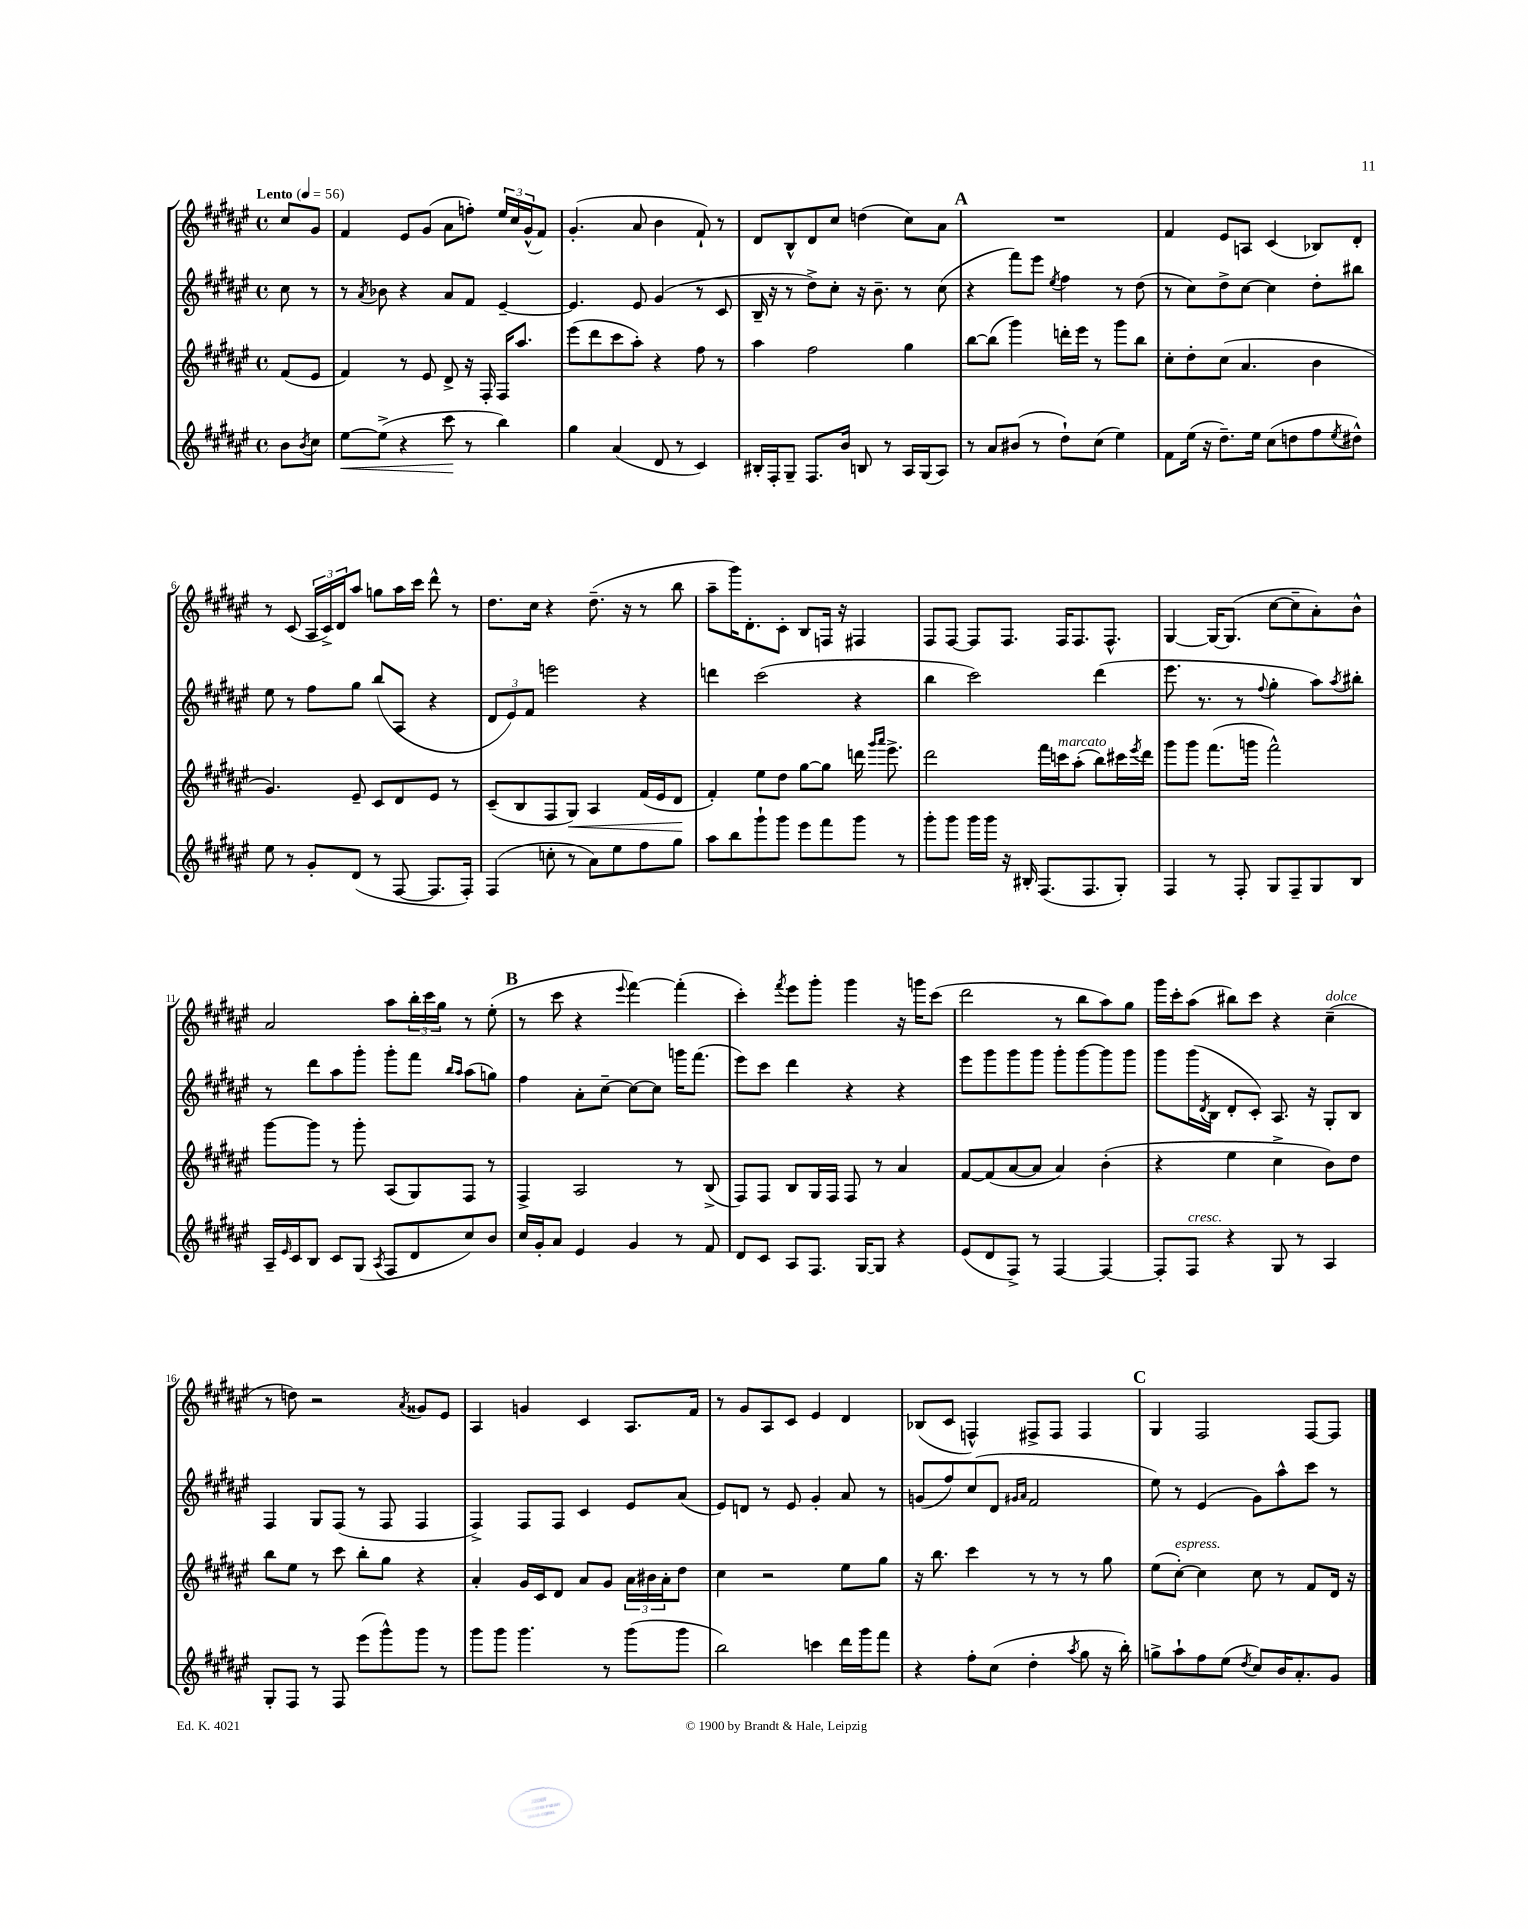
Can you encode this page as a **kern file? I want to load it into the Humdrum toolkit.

**kern	**kern	**kern	**kern
*staff4	*staff3	*staff2	*staff1
*clefG2	*clefG2	*clefG2	*clefG2
*k[f#c#g#d#a#e#]	*k[f#c#g#d#a#e#]	*k[f#c#g#d#a#e#]	*k[f#c#g#d#a#e#]
*M4/4	*M4/4	*M4/4	*M4/4
*met(c)	*met(c)	*met(c)	*met(c)
*MM56	*MM56	*MM56	*MM56
8b\L	(8f#/L	8cc#\	8cc#/L
8qb/	.	.	.
8cc#\J	8e#/J	8r	8g#/J
=	=	=	=
[8ee#\L	4f#/)	8r	4f#/
.	.	8qa#/	.
(8ee#^\]J	.	8b-\	.
4r	8r	4r	8e#/L
.	8e#/	.	(8g#/J
8ccc#\	8d#^/	8a#/L	8a#\L
8r	16r	8f#/J	8ff'\J)
.	16F#'/	.	.
4bb\)	16F#/LK	[4e#~/	24ee#/LL
.	.	.	24cc#/
.	8.aa#/J	.	.
.	.	.	(24g#^^/J
.	.	.	8f#/J)
=	=	=	=
4gg#\	(8eee#\L	4.e#/]	(4.g#'/
.	8ddd#\	.	.
(4a#/	8ccc#\	.	.
.	8aa#'\J)	8e#/	8a#/
8d#/	4r	(4g#/	4b\
8r	.	.	.
4c#/)	8ff#\	8r	8f#`/)
.	8r	8c#/	8r
=	=	=	=
16B#'/LL	4aa#\	16B~/	8d#/L
16F#'/J	.	16r	.
8G#~/J	.	8r	8B^^/
8.F#/L	2ff#\	8dd#^\L)	8d#/
.	.	8cc#'\J	8cc#/J
16b/Jk	.	.	.
8B/	.	16r	(4dd\
.	.	8.b~\	.
8r	.	.	.
16A#/LL	4gg#\	8r	8cc#\L)
(16G#/J	.	.	.
8A#/J)	.	(8cc#\	8a#\J
=	=	=	=
8r	[8bb\L	4r	1r
8a#/L	(8bb\]J	.	.
(8b#/J	4ggg#\)	8fff#\L)	.
8r	.	8eee#\J	.
.	.	8qee#/	.
8dd#`\L)	16ddd'\LL	4ff#\	.
.	16eee#\JJ	.	.
(8cc#\J	8r	.	.
4ee#\)	8ggg#\L	8r	.
.	8bb\J	(8dd#\	.
=	=	=	=
8f#\L	8cc#'\L	8r	4f#/
(16ee#\Jk	8dd#'\	8cc#\L)	.
16r	.	.	.
8.dd#~\L)	(8cc#\J	8dd#^\	8e#/L
.	4.a#/	[8cc#\J	8A/J
16ee#\Jk	.	.	.
(8cc#\L	.	4cc#\]	(4c#/
8dd\	.	.	.
8ff#\	4b\	8dd#'\L	8B-/L)
8qee#/	.	.	.
8dd#^^\J)	.	8bb#\J	8d#'/J
=	=	=	=
8ee#\	4.g#/)	8ee#\	8r
8r	.	8r	(8c#/
8g#'/L	.	8ff#\L	24A#/LL
.	.	.	24c#^/)
.	.	.	24d#/J
(8d#/J	8e#~/	8gg#\J	8aa#/J
8r	8c#/L	(8bb/L	8gg\L
[8F#/	8d#/	8A#/J	16aa#\L
.	.	.	16ccc#\JJ
8.F#/]L	8e#/J	4r	8ddd#^^\
.	8r	.	8r
16F#'/Jk)	.	.	.
=	=	=	=
(4F#/	(8c#~/L	12d#/L	8.dd#\L
.	.	12e#/)	.
.	8B/	.	.
.	.	12f#/J	.
.	.	.	16cc#\Jk
8cc'\	8F#/	2eee\	4r
8r	8G#/J)	.	.
8a#\L)	4A#/	.	(8.dd#~\
8ee#\	.	.	.
.	.	.	16r
8ff#\	(16f#/LL	4r	8r
.	16e#/J	.	.
8gg#\J	8d#/J	.	8bb\
=	=	=	=
8aa#\L	4f#'/)	4ddd\	8aa#~\L
8bb\	.	.	16ggg#\K)
.	.	.	8.d#'\
8ggg#`\	8ee#\L	(2ccc#\	.
8ggg#\J	8dd#\J	.	8c#'\J
8eee#\L	[8gg#\L	.	8B/L
8fff#\	8gg#\]J	.	16F/Jk
.	.	.	16r
8ggg#\J	16ddd\	4r	4F#/
.	16qqggg#/LL	.	.
.	16qqaaa#/JJ	.	.
.	8.eee#^\	.	.
8r	.	.	.
=	=	=	=
8ggg#'\L	2ddd#\	4bb\	8F#/L
8ggg#\J	.	.	[8F#/J
16ggg#\LL	.	2ccc#\)	8F#/]L
16ggg#\JJ	.	.	.
16r	.	.	8.F#/J
16B#'/	.	.	.
(8.F#/L	16fff#\LL	.	.
.	16ccc\J	.	16F#/LK
.	(8aa#'\J	.	8.F#/
8.F#/	.	.	.
.	8bb\L)	(4ddd#\	.
.	.	.	8.F#^^/J
8G#'/J)	16ccc#\L	.	.
.	8qeee#/	.	.
.	16ddd#\JJ	.	.
=	=	=	=
4F#/	8ggg#\L	8.eee#\	[4G#/
.	8ggg#\J	.	.
.	.	8.r	.
8r	(8.fff#\L	.	16G#/_LK
.	.	.	(8.G#/]J
8F#'/	.	8r	.
.	16ggg\Jk	.	.
.	.	8qqff#/	.
8G#/L	2fff#^^\)	4gg#'\	[8cc#\L
8F#~/	.	.	8cc#~\]
8G#/	.	8aa#\L)	8a#'\)
.	.	8qaa#/	.
8B/J	.	8bb#'\J	8b^^\J
=	=	=	=
16A#~/LL	[8ggg#\L	8r	2a#/
16qqe#/	.	.	.
16c#/J	.	.	.
8B/J	8ggg#\]J	8ddd#\L	.
8c#/L	8r	8aa#\	.
(8G#/J	8ggg#'\	8ggg#'\J	.
8qA#/	.	.	.
8F#/L	(8A#/L	8ggg#'\L	8aa#\L
8d#/	8G#/)	8fff#\J	24bb'\L
.	.	.	24ccc#\
.	.	.	24gg#\JJ
.	.	16qqbb/LL	.
.	.	16qqaa#/JJ	.
8cc#/)	8F#/J	(8aa#\L	8r
8b/J	8r	8gg\J)	(8ee#'\
=	=	=	=
16cc#/LL	4F#^/	4ff#\	8r
16g#'/J	.	.	.
8a#/J	.	.	8ccc#\
4e#/	2A#/	8a#'\L	4r
.	.	[8cc#~\J	.
.	.	.	8qqeee#/
4g#/	.	8cc#\_L	[4fff#\)
.	.	8cc#\]J	.
8r	8r	16ggg\LK	(4fff#'\]
.	.	(8.fff#\J	.
8f#/	(8B^/	.	.
=	=	=	=
8d#/L	8F#/L)	8eee#\L)	4ccc#'\)
8c#/J	8F#/J	8ccc#\J	.
.	.	.	8qfff#/
8A#/L	8B/L	4ddd#\	8eee#\L
8.F#/J	16G#/L	.	8ggg#'\J
.	16F#/JJ	.	.
.	8F#/	4r	4ggg#\
[16G#/LK	.	.	.
8G#/]J	8r	.	.
4r	4a#/	4r	16r
.	.	.	16ggg\LK
.	.	.	(8ccc#\J
=	=	=	=
(8e#/L	[8f#/L	8eee#\L	2ddd#\
8d#/	(8f#/]	8ggg#\	.
8F#^/J)	[8a#/	8ggg#\	.
8r	8a#/]J	8ggg#\J	.
[4F#/	4a#/)	8ggg#'\L	8r
.	.	[8ggg#\	8bb\L
4F#/_	(4b'\	8ggg#\]	8aa#\)
.	.	8ggg#\J	8gg#\J
=	=	=	=
8F#'/]L	4r	8ggg#\L	16ggg#\LL
.	.	.	16ccc#'\J
8F#/J	.	(16ggg#\L	(8aa#\J
.	.	8qd#/	.
.	.	16B\JJ	.
4r	4ee#\	8d#'/L	8bb#\L)
.	.	8c#'/J)	8ccc#\J
8G#/	4cc#^\	8.A#/	4r
8r	.	.	.
.	.	16r	.
4A#/	8b\L)	8G#'/L	(4cc#~\
.	8dd#\J	8B/J	.
=	=	=	=
8G#'/L	8bb\L	4F#/	8r
8F#/J	8ee#\J	.	8dd\)
8r	8r	8G#/L	2r
8F#/	8ccc#\	(8F#/J	.
(8eee#\L	8bb'\L	8r	.
8ggg#^^\)	8gg#\J	8F#/	.
.	.	.	8qa#/
8ggg#\J	4r	4F#/	8g##/L
8r	.	.	8e#/J
=	=	=	=
8ggg#\L	4a#'/	4F#^/)	4A#/
8ggg#\J	.	.	.
4.ggg#\	16g#/LL	8F#/L	4g/
.	16c#/J	.	.
.	8d#/J	8F#/J	.
.	8a#/L	4c#/	4c#/
8r	8g#/J	.	.
(8ggg#\L	24a#\LL	8e#/L	8.A#/L
.	24b#\	.	.
.	24a#'\J	.	.
8ggg#\J	8dd#\J	(8a#/J	.
.	.	.	16f#/Jk
=	=	=	=
2bb\)	4cc#\	8e#/L)	8r
.	.	8d/J	8g#/L
.	2r	8r	8A#/
.	.	8e#/	8c#/J
4ccc\	.	4g#'/	4e#/
16ddd#\LL	8ee#\L	8a#/	4d#/
16ggg#\J	.	.	.
8fff#\J	8gg#\J	8r	.
=	=	=	=
4r	16r	(8g/L	(8B-/L
.	8.bb\	.	.
.	.	8ff#/)	8c#/J
8ff#'\L	4ccc#\	(8cc#/	4F^^/)
(8cc#\J	.	8d#/J	.
.	.	16qqg#/LL	.
.	.	16qqa#/JJ	.
4dd#'\	8r	2f#/	8F#^/L
.	8r	.	8F#/J
8qaa#/	.	.	.
8gg#\	8r	.	4F#/
16r	8gg#\	.	.
16bb'\)	.	.	.
=	=	=	=
8gg^\L	(8ee#\L	8ee#\)	4G#/
8aa#`\	[8cc#'\J)	8r	.
8ff#\	4cc#\]	(4e#/	2F#/
(8ee#\J	.	.	.
8qdd#/	.	.	.
8cc#/L)	8cc#\	8g#\L)	.
16b/K	8r	8aa#^^\	.
8.a#'/	.	.	.
.	8f#/L	8ccc#\J	[8F#/L
8g#/J	16d#/Jk	8r	8F#/]J
.	16r	.	.
==	==	==	==
*-	*-	*-	*-
